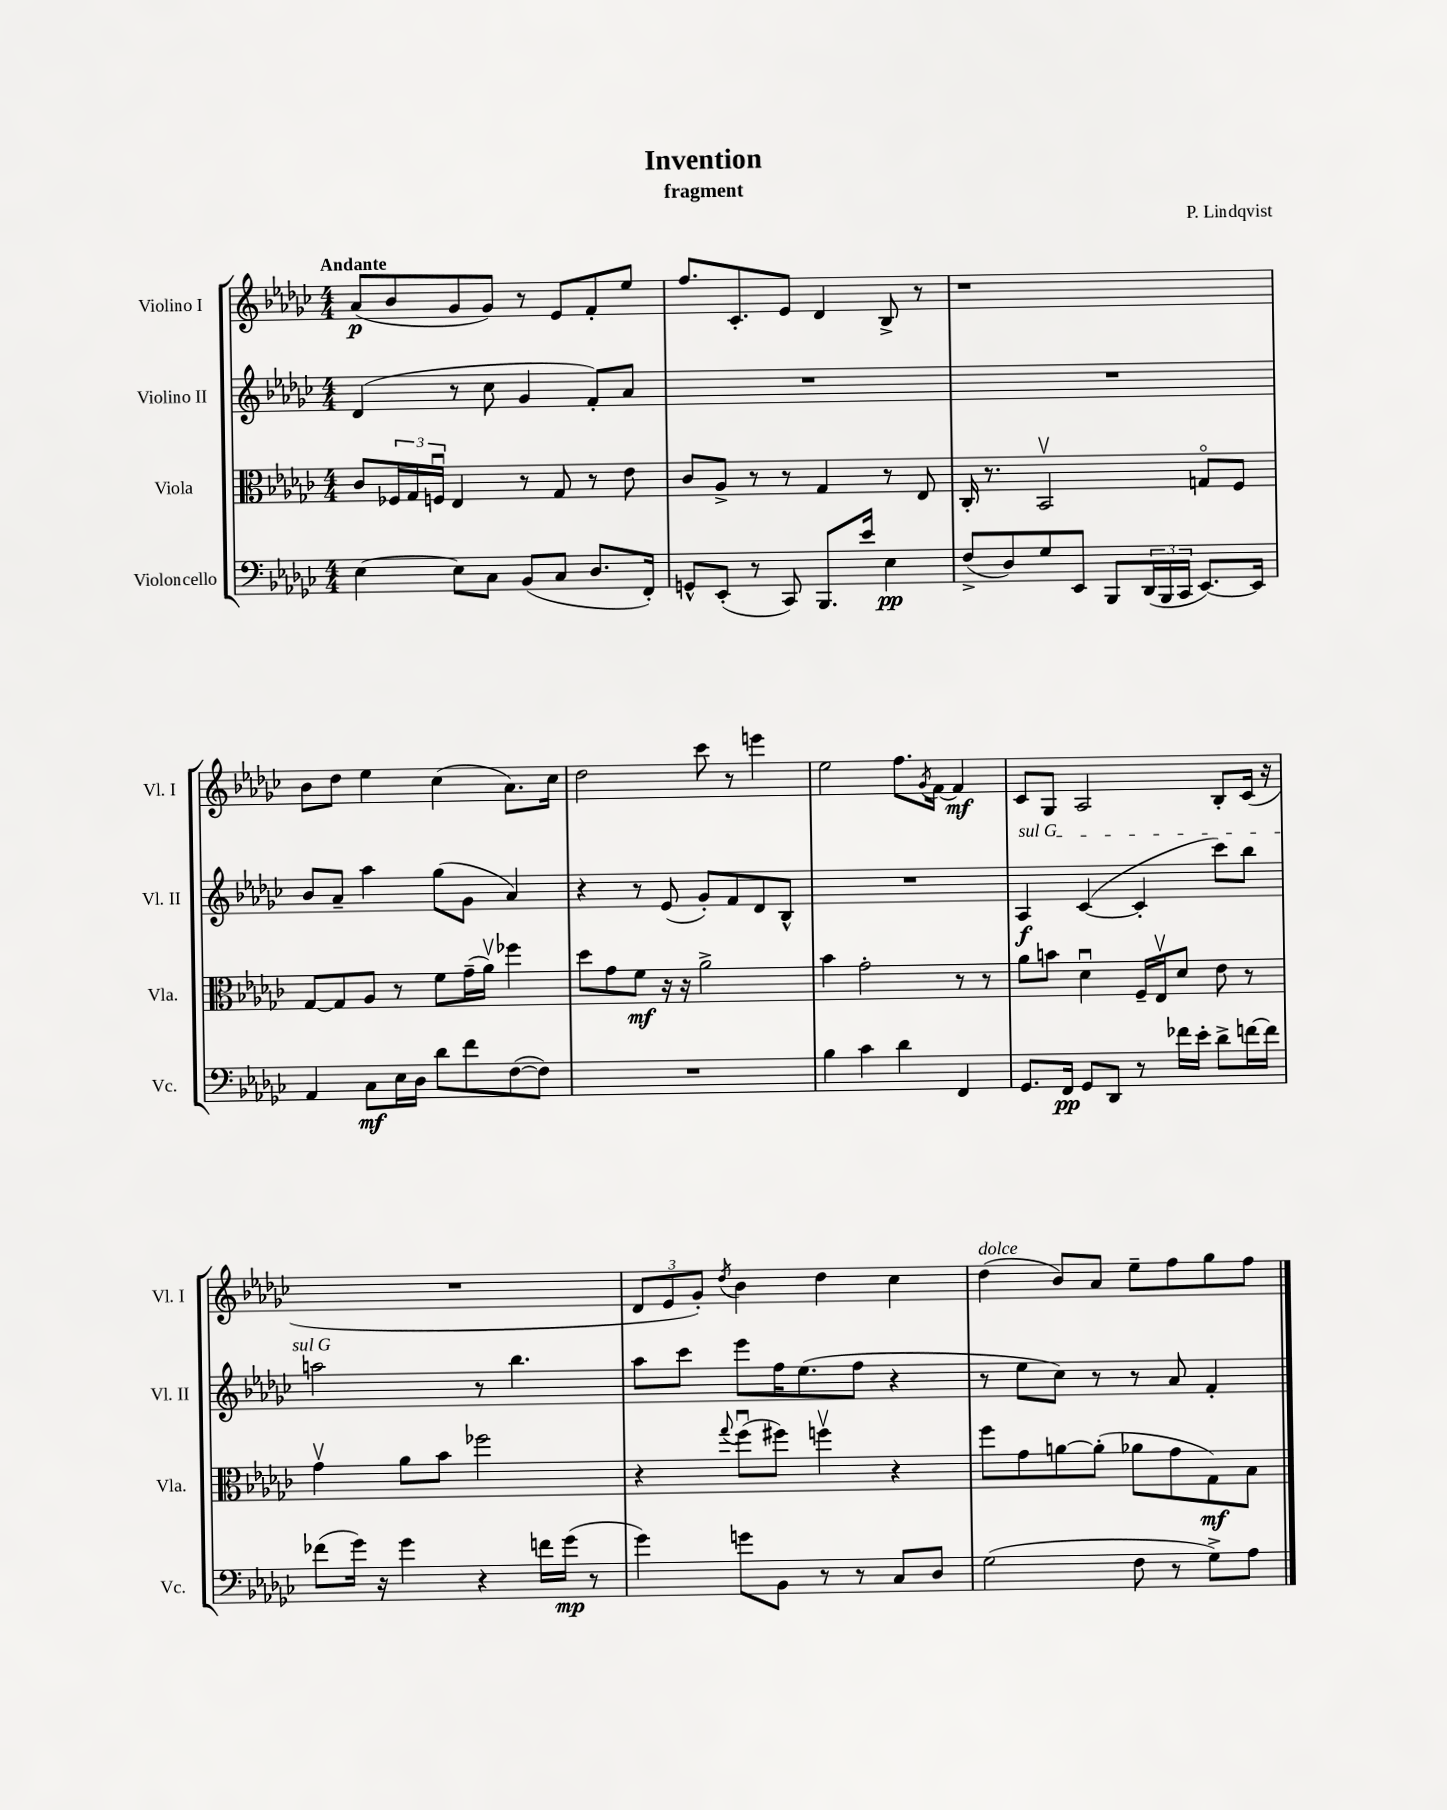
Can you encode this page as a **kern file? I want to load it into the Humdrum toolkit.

**kern	**dynam	**kern	**dynam	**kern	**dynam	**kern	**dynam
*part4	*part4	*part3	*part3	*part2	*part2	*part1	*part1
*staff4	*staff4	*staff3	*staff3	*staff2	*staff2	*staff1	*staff1
*I"Violoncello	*	*I"Viola	*	*I"Violino II	*	*I"Violino I	*
*I'Vc.	*	*I'Vla.	*	*I'Vl. II	*	*I'Vl. I	*
*clefF4	*	*clefC3	*	*clefG2	*	*clefG2	*
*k[b-e-a-d-g-c-]	*	*k[b-e-a-d-g-c-]	*	*k[b-e-a-d-g-c-]	*	*k[b-e-a-d-g-c-]	*
*M4/4	*	*M4/4	*	*M4/4	*	*M4/4	*
=1	=1	=1	=1	=1	=1	=1	=1
!	!	!	!	!	!	!LO:TX:a:B:t=Andante	!
[4E-\	.	8c-/L	.	(4d-/	.	(8a-/L	p
.	.	24F-X/L	.	.	.	8b-/	.
.	.	24G-/	.	.	.	.	.
.	.	24Fnu/JJ	.	.	.	.	.
8E-\L]	.	4E-/	.	8r	.	8g-/	.
8C-\J	.	.	.	8cc-\	.	8g-/J)	.
(8BB-/L	.	8r	.	4g-/	.	8r	.
8C-/J	.	8G-/	.	.	.	8e-/L	.
8.D-/L	.	8r	.	8f'/L)	.	8f'/	.
.	.	8e-\	.	8a-/J	.	8ee-/J	.
16FF'/Jk)	.	.	.	.	.	.	.
=2	=2	=2	=2	=2	=2	=2	=2
8GGn^^/L	.	8c-/L	.	1r	.	8.ff/L	.
(8EE-'/J	.	8A-^/J	.	.	.	.	.
.	.	.	.	.	.	8.c-'/	.
8r	.	8r	.	.	.	.	.
8CC-/)	.	8r	.	.	.	8e-/J	.
8.BBB-/L	.	4G-/	.	.	.	4d-/	.
16e-/Jk	.	.	.	.	.	.	.
4E-\	pp	8r	.	.	.	8B-^/	.
.	.	8E-/	.	.	.	8r	.
=3	=3	=3	=3	=3	=3	=3	=3
(8F^/L	.	16C-'/	.	1r	.	1r	.
.	.	8.r	.	.	.	.	.
8D-/)	.	.	.	.	.	.	.
8G-/	.	2BB-v/	.	.	.	.	.
8EE-/J	.	.	.	.	.	.	.
8BBB-/L	.	.	.	.	.	.	.
(24DD-/L	.	.	.	.	.	.	.
24BBB-/	.	.	.	.	.	.	.
24CC-/JJ	.	.	.	.	.	.	.
[8.EE-/L)	.	8Gn/L	.	.	.	.	.
.	.	8F/J	.	.	.	.	.
16EE-/Jk]	.	.	.	.	.	.	.
!!LO:LB:g=z
=4	=4	=4	=4	=4	=4	=4	=4
4AA-/	.	[8G-/L	.	8b-/L	.	8b-\L	.
.	.	8G-/]	.	8a-~/J	.	8dd-\J	.
8C-\L	mf	8A-/J	.	4aa-\	.	4ee-\	.
16E-\L	.	8r	.	.	.	.	.
16D-\JJ	.	.	.	.	.	.	.
8d-\L	.	8f\L	.	(8gg-\L	.	(4cc-\	.
8f\	.	(16g-~\L	.	8g-\J	.	.	.
.	.	16a-v\JJ)	.	.	.	.	.
([8F\	.	4ff-X\	.	4a-/)	.	8.a-\L)	.
8F\J])	.	.	.	.	.	.	.
.	.	.	.	.	.	16cc-\Jk	.
=5	=5	=5	=5	=5	=5	=5	=5
1r	.	8dd-\L	.	4r	.	2dd-\	.
.	.	8g-\	.	.	.	.	.
.	.	8f\J	mf	8r	.	.	.
.	.	16r	.	(8e-/	.	.	.
.	.	16r	.	.	.	.	.
.	.	2a-^\	.	8g-'/L)	.	8ccc-\	.
.	.	.	.	8f/	.	8r	.
.	.	.	.	8d-/	.	4eeen\	.
.	.	.	.	8B-^^/J	.	.	.
=6	=6	=6	=6	=6	=6	=6	=6
4B-\	.	4b-\	.	1r	.	2ee-\	.
4c-\	.	2g-'\	.	.	.	.	.
4d-\	.	.	.	.	.	8.ff\L	.
.	.	.	.	.	.	8qg-/	.
.	.	.	.	.	.	[16f\Jk	.
4FF/	.	8r	.	.	.	4f/]	mf
.	.	8r	.	.	.	.	.
=7	=7	=7	=7	=7	=7	=7	=7
!	!	!	!	!LO:TX:a:i:t=sul G	!	!	!
8.GG-/L	.	8a-\L	.	4A-/	f	8c-/L	.
.	.	8bn\J	.	.	.	8G-/J	.
16FF/Jk	pp	.	.	.	.	.	.
8GG-/L	.	4d-u\	.	([4c-/	.	2A-/	.
8DD-/J	.	.	.	.	.	.	.
8r	.	16F~/LL	.	4c-'/]	.	.	.
.	.	16E-v/J	.	.	.	.	.
16f-X\LL	.	8d-/J	.	.	.	.	.
16e-'\JJ	.	.	.	.	.	.	.
8d-^\L	.	8e-\	.	8ccc-\L)	.	8B-'/L	.
[16fn\L	.	8r	.	8bb-\J	.	(16c-/Jk	.
16f\JJ]	.	.	.	.	.	16r	.
!!LO:LB:g=z
=8	=8	=8	=8	=8	=8	=8	=8
(8f-X\L	.	4g-v\	.	2aan\	.	1r	.
16g-\Jk)	.	.	.	.	.	.	.
16r	.	.	.	.	.	.	.
4g-\	.	8a-\L	.	.	.	.	.
.	.	8b-\J	.	.	.	.	.
4r	.	2ff-X\	.	8r	.	.	.
.	.	.	.	4.bb-\	.	.	.
16fn\LL	.	.	.	.	.	.	.
(16g-\JJ	mp	.	.	.	.	.	.
8r	.	.	.	.	.	.	.
=9	=9	=9	=9	=9	=9	=9	=9
4g-\)	.	4r	.	8aa-\L	.	12d-/L	.
.	.	.	.	.	.	12e-/	.
.	.	.	.	8ccc-\J	.	.	.
.	.	.	.	.	.	12g-'/J)	.
.	.	8qqgg-/	.	.	.	8qdd-/	.
8gn\L	.	(8ffu\L	.	8eee-\L	.	4b-\	.
8BB-\J	.	8ff#X\J)	.	16ff\K	.	.	.
.	.	.	.	(8.ee-\	.	.	.
8r	.	4ffnv\	.	.	.	4dd-\	.
8r	.	.	.	8ff\J	.	.	.
8C-/L	.	4r	.	4r	.	4cc-\	.
8D-/J	.	.	.	.	.	.	.
=10	=10	=10	=10	=10	=10	=10	=10
!	!	!	!	!	!	!LO:TX:a:i:t=dolce	!
(2G-\	.	8ff\L	.	8r	.	(4dd-\	.
.	.	8g-\	.	8ee-\L	.	.	.
.	.	[8an\	.	8cc-\J)	.	8b-/L)	.
.	.	(8a'\J]	.	8r	.	8a-/J	.
8F\	.	8a-X\L	.	8r	.	8ee-~\L	.
8r	.	8g-\	.	8a-/	.	8ff\	.
8G-^\L)	.	8G-\)	mf	4f'/	.	8gg-\	.
8A-\J	.	8B-\J	.	.	.	8ff\J	.
==	==	==	==	==	==	==	==
*-	*-	*-	*-	*-	*-	*-	*-
